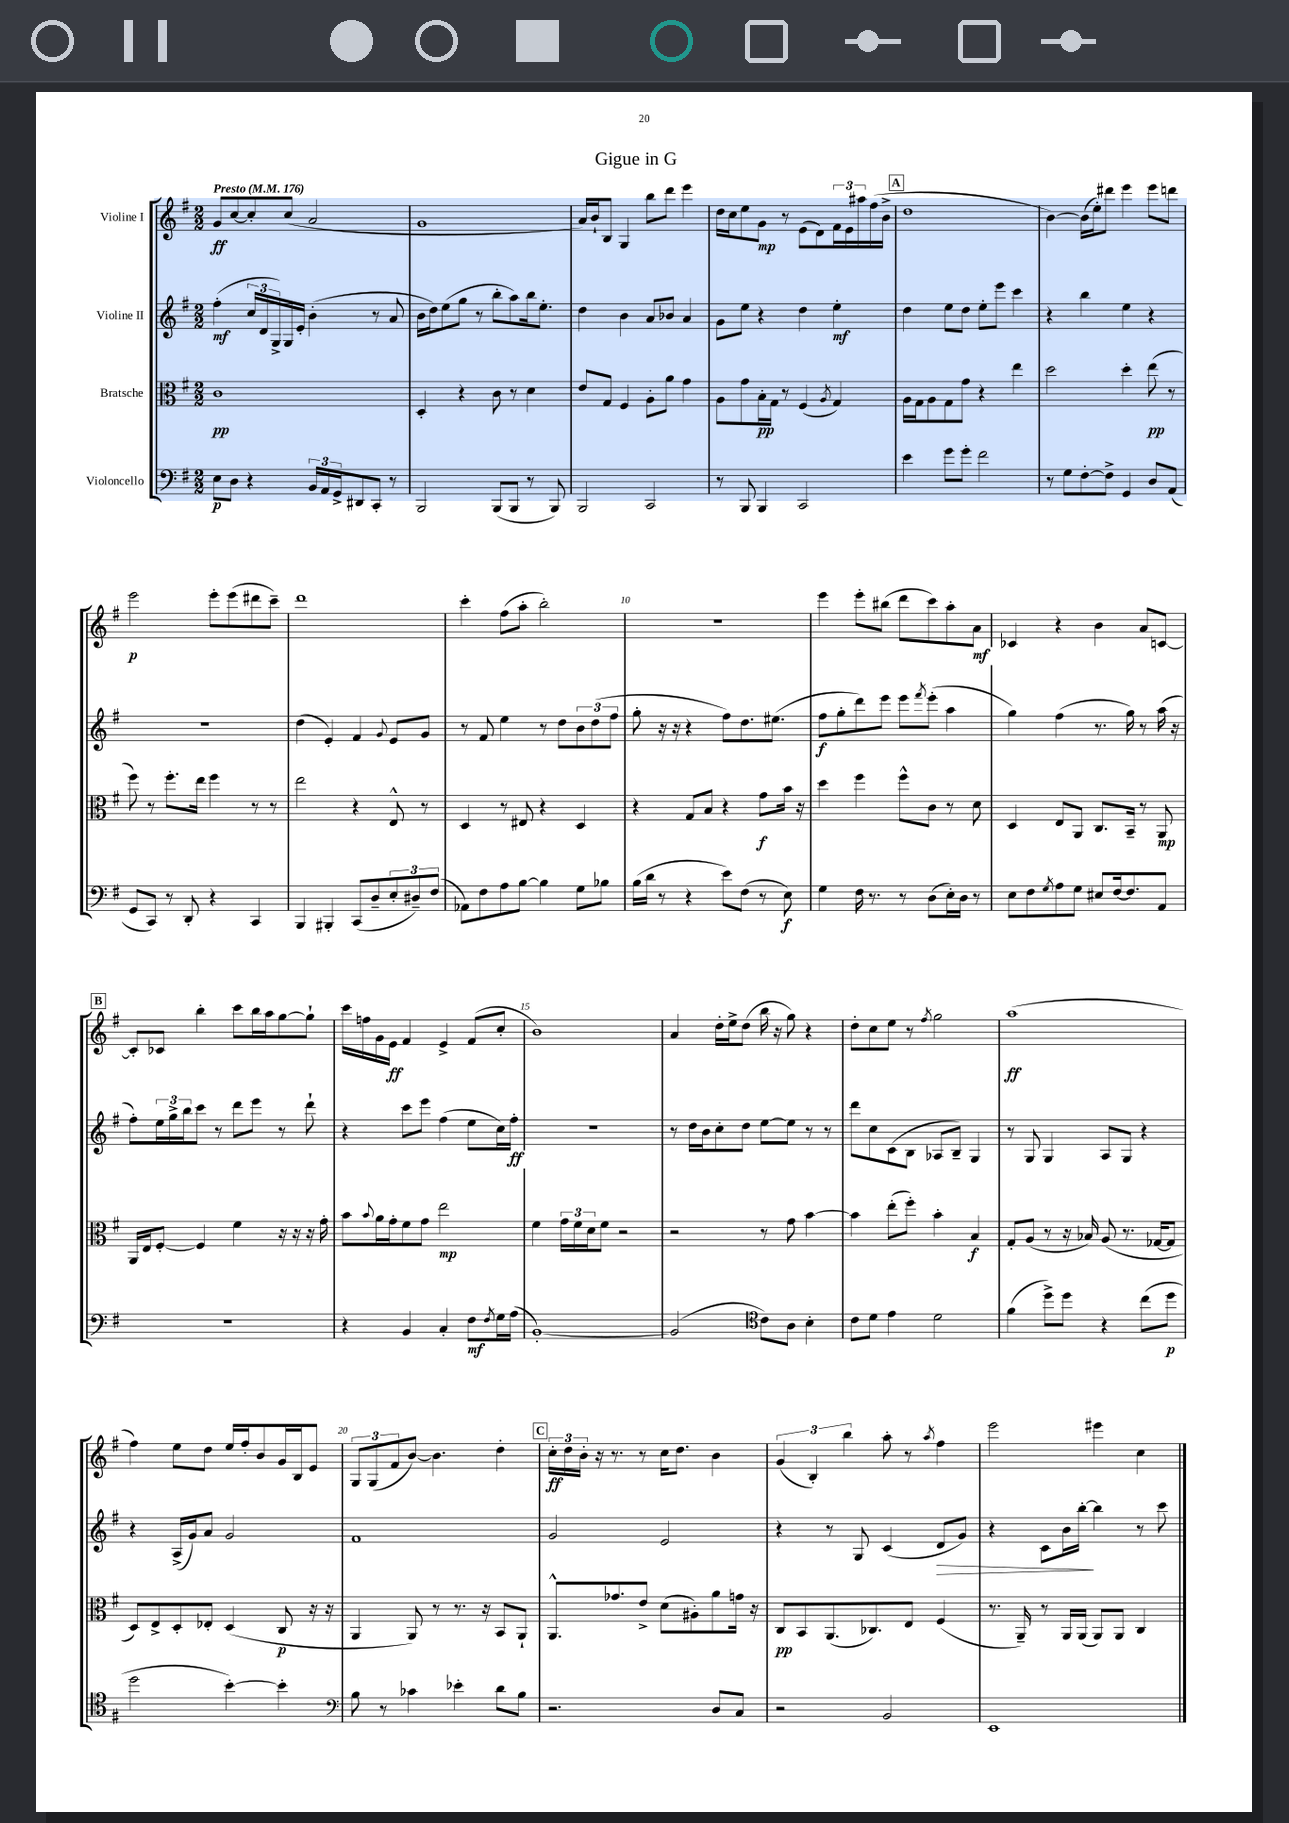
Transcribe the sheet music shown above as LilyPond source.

\header { title = "Gigue in G" }
<<
\new StaffGroup <<
\new Staff = "s0" \with { instrumentName = "Violine I" } {
    \clef treble \key g \major \numericTimeSignature \time 2/2 \tempo "Presto" 4 = 176
    g'8\ff c''8~ c''8-. c''8( a'2 |
    g'1 |
    a'16) b'16-! b8 g4 b''8 d'''8 e'''4 |
    d''16 c''16 e''8 g'8\mp r8 e'8( d'8) \tuplet 3/2 { fis'16 e'16 ais''16 } fis''16( b'16-> |
    \mark \markup { \box "A" } d''1 |
    b'4~) b'16( e''16-.) dis'''8 e'''4 e'''8 d'''8 |
    e'''2\p e'''8-. e'''8( dis'''8 c'''8--) |
    d'''1 |
    c'''4-. fis''8( a''8-. b''2-.) |
    R1 |
    e'''4 e'''8-. bis''8( d'''8 c'''8) a''8-. a'8\mf |
    ces'4 r4 b'4 a'8 c'8~ |
    \mark \markup { \box "B" } c'8-. ces'8 b''4-. c'''8 b''16 a''16 g''8~ g''8-! |
    c'''16 f''16 g'16 e'16\ff fis'4 e'4-> fis'8( c''8-. |
    b'1) |
    a'4 d''16-. e''16-> d''8( b''16 r16 g''8) r4 |
    d''8-. c''8 e''8 r8 \acciaccatura { fis''8 } g''2 |
    a''1\ff( |
    fis''4) e''8 d''8 e''16 fis''16-. b'8 g'16 b16 e'8 |
    \tuplet 3/2 { g8 g8( fis'8 } b'8~) b'4. d''4-. |
    \mark \markup { \box "C" } \tuplet 3/2 { c''16-.\ff d''16 b'16-. } r16 r8. r8 c''16 d''8. b'4 |
    \tuplet 3/2 { g'4( b4-.) b''4 } a''8-. r8 \acciaccatura { a''8 } fis''4 |
    e'''2 eis'''4 c''4 \bar "|." |
}
\new Staff = "s1" \with { instrumentName = "Violine II" } {
    \clef treble \key g \major \numericTimeSignature \time 2/2
    fis''4-.\mf( \tuplet 3/2 { c''16 d'16 g16->) } g16 e'16-. b'4-.( r8 a'8 |
    b'16 d''16) e''8( g''8 r8 b''8-. a''8) b''16 e''8.-. |
    d''4 b'4 a'8 bes'8 a'4 |
    g'8 e''8 r4 d''4 e''4-.\mf |
    \mark \markup { \box "A" } d''4 e''8 d''8 e''8-. e'''8 c'''4 |
    r4 b''4 e''4 r4 |
    r1 |
    d''4( e'4-.) fis'4 \appoggiatura { g'8 } e'8 g'8 |
    r8 fis'8 e''4 r8 d''8 \tuplet 3/2 { b'8 d''8( fis''8 } |
    g''8-. r16 r16 r4 fis''8) d''8. eis''8.( |
    fis''8\f g''8-. d'''8) e'''8 e'''8 \acciaccatura { fis'''8 } e'''8-.( a''4 |
    g''4) fis''4( r8. g''16) r8 a''16( r16 |
    \mark \markup { \box "B" } fis''8-.) \tuplet 3/2 { e''16 g''16-> b''16 } c'''8 r8 d'''8 e'''8 r8 d'''8-! |
    r4 c'''8 e'''8 fis''4( e''8 c''16) fis''16-.\ff |
    r1 |
    r8 d''16 b'16 c''8-. d''8 e''8~ e''8 r8 r8 |
    d'''8 c''8 c'8( b8 aes8 b8--) g4 |
    r8 g8 g4 a8 g8 r4 |
    r4 a16->( g'16) a'8 g'2 |
    fis'1 |
    \mark \markup { \box "C" } g'2 e'2 |
    r4 r8 g8 c'4( d'8\> g'8) |
    r4 c'8 b'16 b''16~-.\! b''4 r8 c'''8 \bar "|." |
}
\new Staff = "s2" \with { instrumentName = "Bratsche" } {
    \clef alto \key g \major \numericTimeSignature \time 2/2
    c'1\pp |
    d4-. r4 c'8 r8 d'4 |
    e'8 g8 fis4 a8-. a'8 g'4 |
    a8 g'8 b16-.\pp g16 r8 fis4( \acciaccatura { a8 } g4) |
    \mark \markup { \box "A" } a16 g16 a8 g8 g'8 r4 e''4 |
    d''2 d''4-. e''8\pp( r8 |
    fis''8) r8 fis''8.-. e''16 fis''4 r8 r8 |
    e''2 r4 e8-^ r8 |
    d4 r8 eis8 r4 d4 |
    r4 g8 b8 r4 g'8\f b'16 r16 |
    d''4 fis''4 fis''8-^ c'8 r8 d'8 |
    d4 e8 a,8 c8. b,16-- r8 a,8\mp |
    \mark \markup { \box "B" } a,16 e16 fis8~-. fis4 fis'4 r16 r16 r16 g'16-. |
    b'8 \appoggiatura { b'8 } a'16 g'16-. fis'8 g'8 e''2\mp |
    fis'4 \tuplet 3/2 { g'16 fis'16 d'16 } fis'8 r2 |
    r2 r8 g'8 b'4~ |
    b'4 e''8-.( fis''8-.) b'4-. b4\f |
    g8-. a8( r8 r16 bes16) a8( r8. ges16~ ges8 |
    d8) e8-> d8-. ees8-. d4( c8\p r16 r16 |
    a,4 a,8) r8 r8. r16 b,8 a,8-! |
    \mark \markup { \box "C" } a,8.-^ ges'8. e'8-> d'8( ais8-.) a'8 g'16 r16 |
    c8\pp b,8 a,8.( ces8.) e8 fis4( |
    r8. a,16--) r8 a,16 a,16( a,8) a,8 c4 \bar "|." |
}
\new Staff = "s3" \with { instrumentName = "Violoncello" } {
    \clef bass \key g \major \numericTimeSignature \time 2/2
    e8\p d8 r4 \tuplet 3/2 { b,16 a,16 g,16-> } dis,8 c,8-. r8 |
    b,,2 b,,8( b,,8 r8 b,,8) |
    b,,2 c,2 |
    r8 b,,8 b,,4 c,2 |
    \mark \markup { \box "A" } e'4 g'8 g'8-. fis'2 |
    r8 g8 fis8~-. fis8-> g,4 d8 a,8( |
    g,8 c,8) r8 d,8-. r4 c,4 |
    b,,4 bis,,4-. c,8( d8-- \tuplet 3/2 { e8-. dis8--) fis8( } |
    aes,8) fis8 a8 b8~ b4 g8 bes8 |
    b16( d'16 r8 r4 e'8) fis8( r8 e8\f) |
    g4 fis16 r8. r8 d8( e16-.) d16 r8 |
    e8 fis8 \acciaccatura { g8 } a8 g8 eis8 fis16~ fis8. a,8 |
    \mark \markup { \box "B" } R1 |
    r4 b,4 c4-. fis8\mf \acciaccatura { fis8 } g16 a16( |
    b,1~-.) |
    b,2( \clef tenor c'8) a8 b4-. |
    c'8 d'8 e'4 d'2 |
    fis'4( d''8->) d''8 r4 c''8( d''8\p |
    d''2 b'4~-.) b'4-. |
    \clef bass b8 r8 ces'4 ees'4-. d'8 b8 |
    \mark \markup { \box "C" } r2. d8 c8 |
    r2 b,2 |
    e,1 \bar "|." |
}
>>
>>
\layout { \context { \Score \override BarNumber.break-visibility = ##(#f #t #t) barNumberVisibility = #(every-nth-bar-number-visible 5) } }
